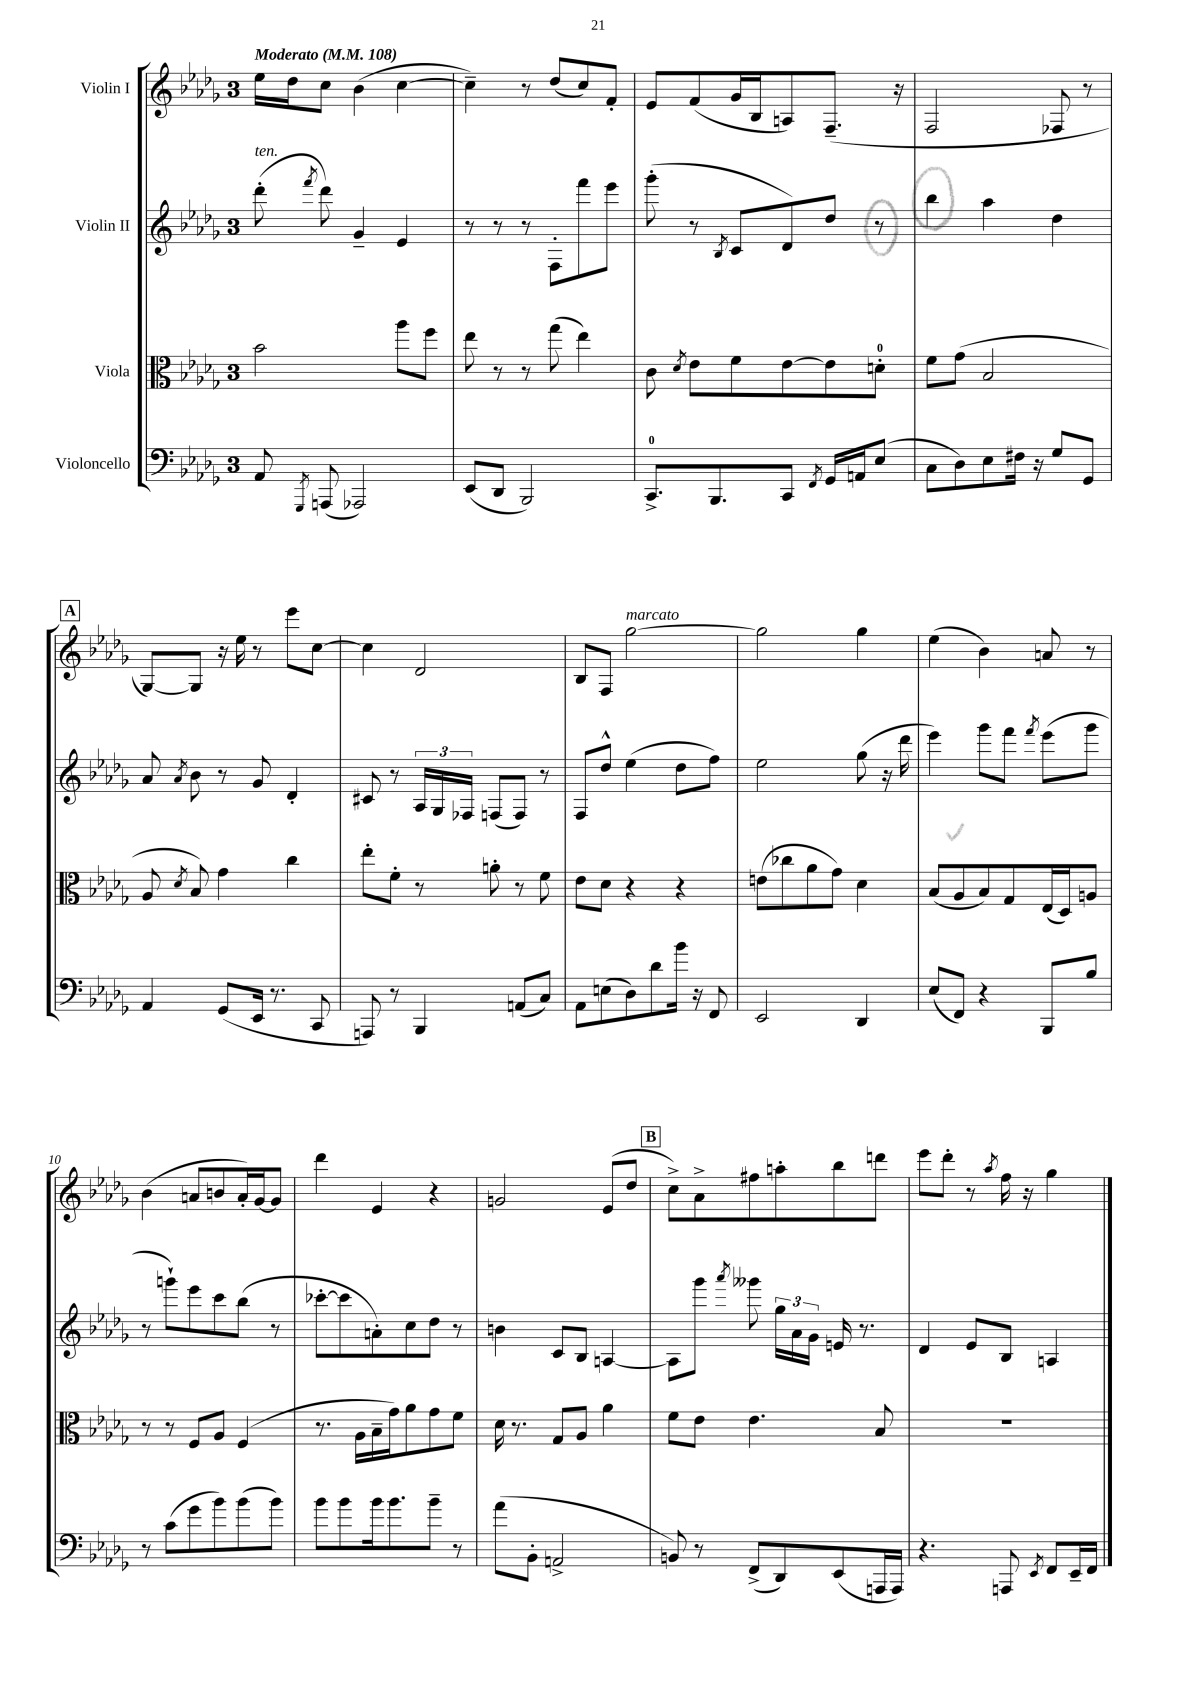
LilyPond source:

<<
\new StaffGroup <<
\new Staff = "s0" \with { instrumentName = "Violin I" } {
    \clef treble \key des \major \once \override Staff.TimeSignature.style = #'single-digit \time 3/4 \tempo "Moderato" 4 = 108
    \autoBeamOff ees''16[ des''16 c''8] bes'4( c''4~ |
    c''4--) r8 des''8[( c''8) f'8]-. |
    ees'8[ f'8( ges'16 bes16 a8) f8.]--( r16 |
    f2 fes8 r8 |
    \mark \markup { \box "A" } ges8[~) ges8] r16 ees''16 r8 ees'''8[ c''8]~ |
    c''4 des'2 |
    bes8[ f8] ges''2~^\markup { \italic "marcato" } |
    ges''2 ges''4 |
    ees''4( bes'4) a'8 r8 |
    bes'4( a'8[ b'8 a'16-.) ges'16~ ges'8] |
    des'''4 ees'4 r4 |
    g'2 ees'8[( des''8] |
    \mark \markup { \box "B" } c''8[->) aes'8-> fis''8 a''8-. bes''8 d'''8] |
    ees'''8[ des'''8]-. r8 \acciaccatura { aes''8 } f''16 r16 ges''4 \bar "|." |
}
\new Staff = "s1" \with { instrumentName = "Violin II" } {
    \clef treble \key des \major \once \override Staff.TimeSignature.style = #'single-digit \time 3/4
    \autoBeamOff des'''8-.^\markup { \italic "ten." }( \acciaccatura { f'''8 } des'''8) ges'4-- ees'4 |
    r8 r8 r8 f8[-. f'''8 ees'''8] |
    ges'''8-.( r8 \acciaccatura { bes8 } c'8[ des'8) des''8] r8 |
    bes''4 aes''4 des''4 |
    \mark \markup { \box "A" } aes'8 \acciaccatura { aes'8 } bes'8 r8 ges'8 des'4-. |
    cis'8 r8 \tuplet 3/2 { aes16[ ges16 fes16] } f8[( f8]) r8 |
    f8[ des''8]-^ ees''4( des''8[ f''8]) |
    ees''2 ges''8( r16 des'''16 |
    ees'''4) ges'''8[ f'''8] \acciaccatura { f'''8 } ees'''8[( ges'''8] |
    r8 g'''8[-!) ees'''8 c'''8 bes''8]( r8 |
    ces'''8[~-. ces'''8 a'8-.) c''8 des''8] r8 |
    b'4 c'8[ bes8] a4~ |
    \mark \markup { \box "B" } a8[ ges'''8] \acciaccatura { aes'''8 } geses'''8 \tuplet 3/2 { ges''16[ aes'16 ges'16] } e'16 r8. |
    des'4 ees'8[ bes8] a4 \bar "|." |
}
\new Staff = "s2" \with { instrumentName = "Viola" } {
    \clef alto \key des \major \once \override Staff.TimeSignature.style = #'single-digit \time 3/4
    \autoBeamOff bes'2 aes''8[ f''8] |
    ees''8 r8 r8 ges''8( ees''4) |
    c'8 \acciaccatura { des'8 } ees'8[ f'8 ees'8~ ees'8 d'8]-0-. |
    f'8[ ges'8]( bes2 |
    \mark \markup { \box "A" } aes8 \acciaccatura { des'8 } bes8) ges'4 c''4 |
    ees''8[-. f'8]-. r8 a'8-. r8 f'8 |
    ees'8[ des'8] r4 r4 |
    e'8[( ces''8 aes'8 ges'8]) des'4 |
    bes8[( aes8 bes8) ges8 ees16( des16) a8] |
    r8 r8 f8[ aes8] f4( |
    r8. aes16[ bes16-- ges'16) aes'8 ges'8 f'8] |
    des'16 r8. ges8[ aes8] aes'4 |
    \mark \markup { \box "B" } f'8[ ees'8] ees'4. bes8 |
    R2. \bar "|." |
}
\new Staff = "s3" \with { instrumentName = "Violoncello" } {
    \clef bass \key des \major \once \override Staff.TimeSignature.style = #'single-digit \time 3/4
    \autoBeamOff aes,8 \acciaccatura { ges,,8 } a,,8( aes,,2) |
    ees,8[( des,8] bes,,2) |
    c,8.[-0-> bes,,8. c,8] \acciaccatura { f,8 } ges,16[ a,16 ees8]( |
    c8[ des8) ees8 fis16] r16 ges8[ ges,8] |
    \mark \markup { \box "A" } aes,4 ges,8[( ees,16] r8. c,8 |
    a,,8) r8 bes,,4 a,8[( c8]) |
    aes,8[ e8( des8) des'8 bes'16] r16 f,8 |
    ees,2 des,4 |
    ees8[( f,8]) r4 bes,,8[ bes8] |
    r8 c'8[( ges'8 bes'8) bes'8( bes'8]) |
    bes'8[ bes'8 bes'16 bes'8. bes'8]-- r8 |
    aes'8[( bes,8]-. a,2-> |
    \mark \markup { \box "B" } b,8) r8 f,8[->( des,8) ees,8( a,,16 a,,16]) |
    r4. a,,8 \acciaccatura { ees,8 } f,8[ ees,16-- f,16] \bar "|." |
}
>>
>>
